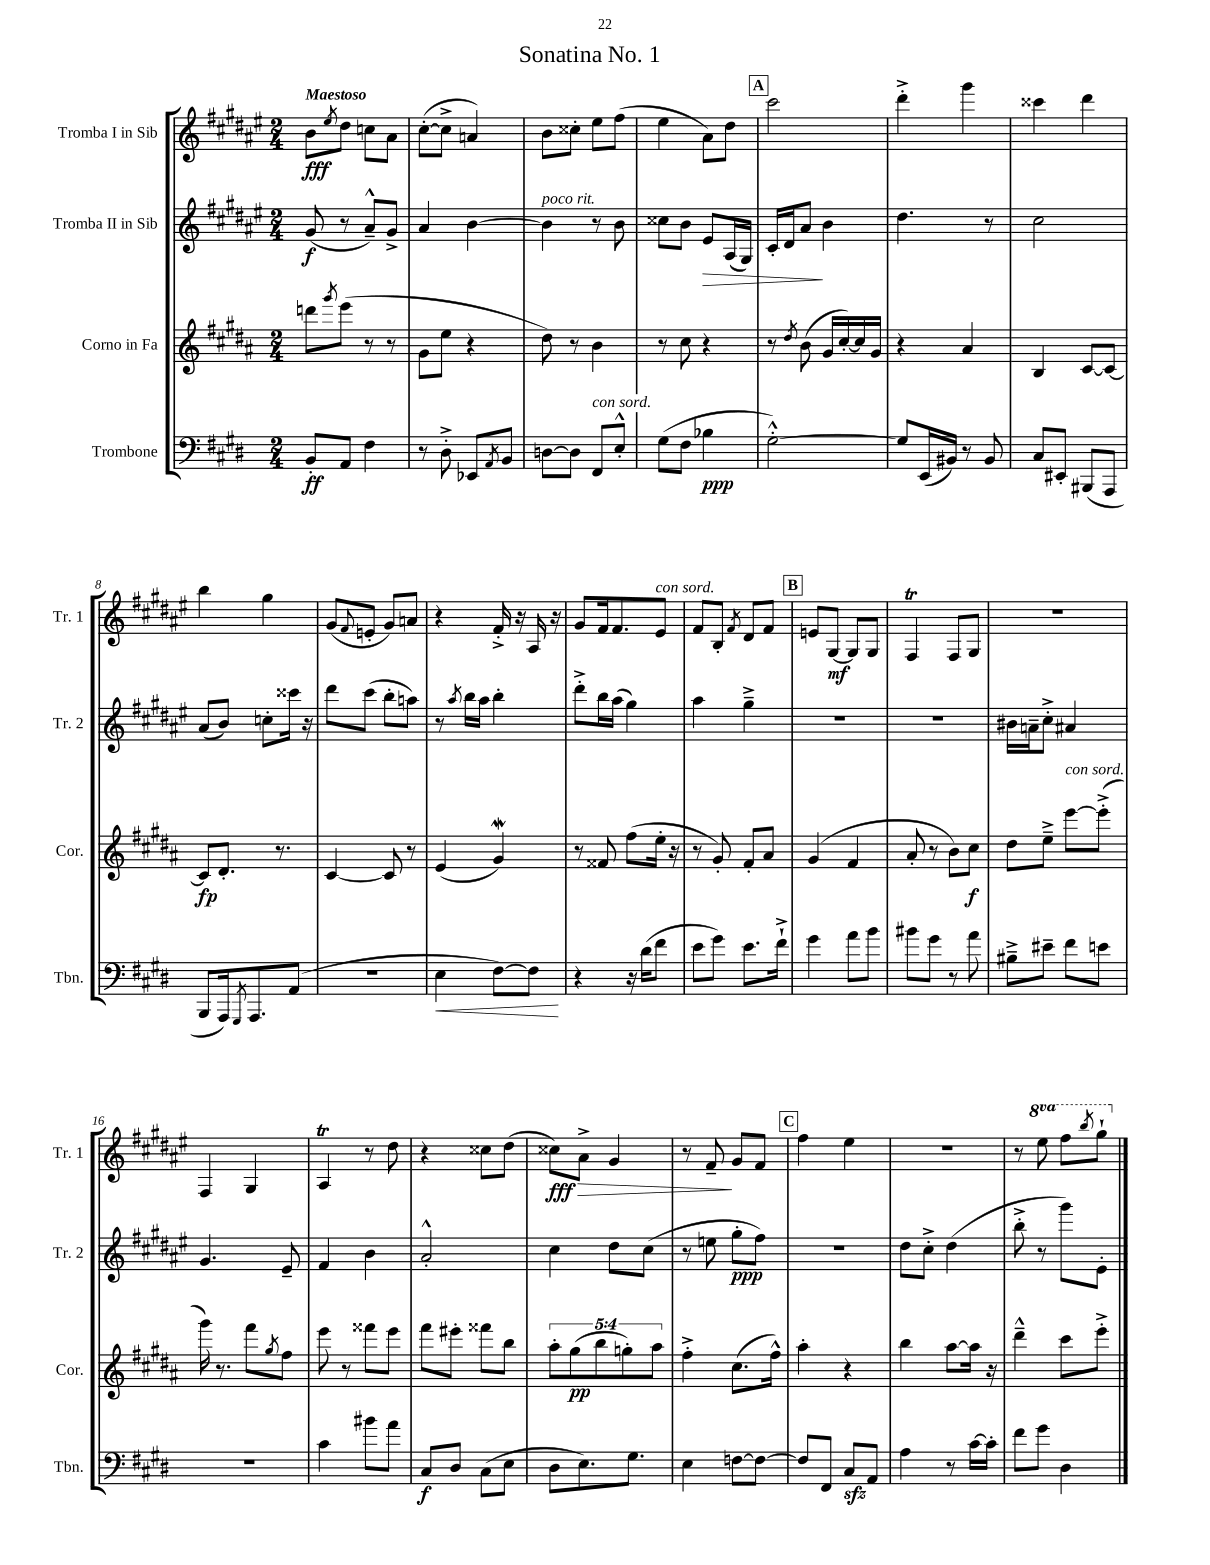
\header { title = "Sonatina No. 1" }
<<
\new StaffGroup <<
\new Staff = "s0" \with { instrumentName = "Tromba I in Sib" shortInstrumentName = "Tr. 1" } {
    \clef treble \key fis \major \numericTimeSignature \time 2/4 \set Staff.ottavationMarkups = #ottavation-simple-ordinals \tempo "Maestoso"
    b'8\fff \acciaccatura { eis''8 } dis''8 c''8 ais'8 |
    cis''8~-.( cis''8-> a'4) |
    b'8 cisis''8-. eis''8 fis''8( |
    eis''4 ais'8) dis''8 |
    \mark \markup { \box "A" } cis'''2 |
    dis'''4-.-> gis'''4 |
    cisis'''4 dis'''4 |
    b''4 gis''4 |
    gis'8( \appoggiatura { fis'8 } e'8-. gis'8) a'8 |
    r4 fis'16-.-> r16 ais16 r16 |
    gis'8 fis'16 fis'8. eis'8^\markup { \italic "con sord." } |
    fis'8 b8-. \acciaccatura { fis'8 } dis'8 fis'8 |
    \mark \markup { \box "B" } e'8 gis8~\mf gis8 gis8 |
    fis4\trill fis8 gis8 |
    R2 |
    fis4 gis4 |
    ais4\trill r8 dis''8 |
    r4 cisis''8 dis''8( |
    cisis''8\fff\>) ais'8-> gis'4 |
    r8 fis'8--\! gis'8 fis'8 |
    \mark \markup { \box "C" } fis''4 eis''4 |
    r2 |
    r8 \ottava #1 eis'''8 fis'''8 \acciaccatura { b'''8 } gis'''8-! \ottava #0 \bar "|." |
}
\new Staff = "s1" \with { instrumentName = "Tromba II in Sib" shortInstrumentName = "Tr. 2" } {
    \clef treble \key fis \major \numericTimeSignature \time 2/4
    gis'8\f( r8 ais'8---^) gis'8-> |
    ais'4 b'4~ |
    b'4^\markup { \italic "poco rit." } r8 b'8 |
    cisis''8 b'8 eis'8\> ais16( gis16) |
    \mark \markup { \box "A" } cis'16-. dis'16 ais'8\! b'4 |
    dis''4. r8 |
    cis''2 |
    ais'8( b'8) c''8-. cisis'''16 r16 |
    dis'''8 cis'''8( b''8-. a''8) |
    r8 \acciaccatura { ais''8 } b''16 ais''16 b''4-. |
    dis'''8-.-> b''16 ais''16( gis''4) |
    ais''4 gis''4---> |
    \mark \markup { \box "B" } R2 |
    R2 |
    bis'16 a'16-- cis''8-.-> ais'4 |
    gis'4. eis'8-- |
    fis'4 b'4 |
    ais'2-.-^ |
    cis''4 dis''8 cis''8( |
    r8 e''8 gis''8-.\ppp fis''8) |
    \mark \markup { \box "C" } R2 |
    dis''8 cis''8-.-> dis''4( |
    b''8-.-> r8 gis'''8) eis'8-. \bar "|." |
}
\new Staff = "s2" \with { instrumentName = "Corno in Fa" shortInstrumentName = "Cor." } {
    \clef treble \key b \major \numericTimeSignature \time 2/4 \override Staff.TupletNumber.text = #tuplet-number::calc-fraction-text
    d'''8 \acciaccatura { gis'''8 } e'''8( r8 r8 |
    gis'8 e''8 r4 |
    dis''8) r8 b'4 |
    r8 cis''8 r4 |
    \mark \markup { \box "A" } r8 \acciaccatura { dis''8 } b'8( gis'16 cis''16~-.) cis''16 gis'16 |
    r4 ais'4 |
    b4 cis'8~ cis'8~ |
    cis'8\fp dis'8.-. r8. |
    cis'4~ cis'8 r8 |
    e'4( gis'4\mordent) |
    r8 fisis'8 fis''8( e''16-. r16 |
    r8 gis'8-.) fis'8-. ais'8 |
    \mark \markup { \box "B" } gis'4( fis'4 |
    ais'8-. r8 b'8) cis''8\f |
    dis''8 e''8---> e'''8~^\markup { \italic "con sord." } e'''8-.->( |
    gis'''16) r8. fis'''8 \acciaccatura { gis''8 } fis''8 |
    e'''8 r8 fisis'''8 e'''8 |
    fis'''8 eis'''8-. fisis'''8 b''8 |
    \tuplet 5/4 { ais''8-. gis''8\pp( b''8 g''8-.) ais''8 } |
    fis''4-.-> cis''8.( fis''16-^) |
    \mark \markup { \box "C" } ais''4-. r4 |
    b''4 ais''8~ ais''16 r16 |
    dis'''4---^ cis'''8 e'''8-.-> \bar "|." |
}
\new Staff = "s3" \with { instrumentName = "Trombone" shortInstrumentName = "Tbn." } {
    \clef bass \key e \major \numericTimeSignature \time 2/4
    b,8-.\ff a,8 fis4 |
    r8 dis8-.-> ees,8 \acciaccatura { a,8 } b,8 |
    d8~ d8 fis,8^\markup { \italic "con sord." } e8-.-^ |
    gis8( fis8 bes4\ppp |
    \mark \markup { \box "A" } gis2~-.-^) |
    gis8 e,16( bis,16) r8 bis,8 |
    cis8 eis,8-. bis,,8( a,,8 |
    b,,8 a,,16) \acciaccatura { gis,,8 } a,,8. a,8( |
    r2 |
    e4\< fis8~) fis8\! |
    r4 r16 dis'16( fis'8 |
    e'8 gis'8) e'8. fis'16-!-> |
    \mark \markup { \box "B" } gis'4 a'8 b'8 |
    bis'8 gis'8 r8 a'8 |
    bis8---> eis'8-- fis'8 e'8 |
    r2 |
    cis'4 bis'8 a'8 |
    cis8\f dis8 cis8( e8 |
    dis8 e8.) gis8. |
    e4 f8~ f8~ |
    \mark \markup { \box "C" } f8 fis,8 cis8\sfz a,8 |
    a4 r8 cis'16~ cis'16-. |
    fis'8 gis'8 dis4 \bar "|." |
}
>>
>>
